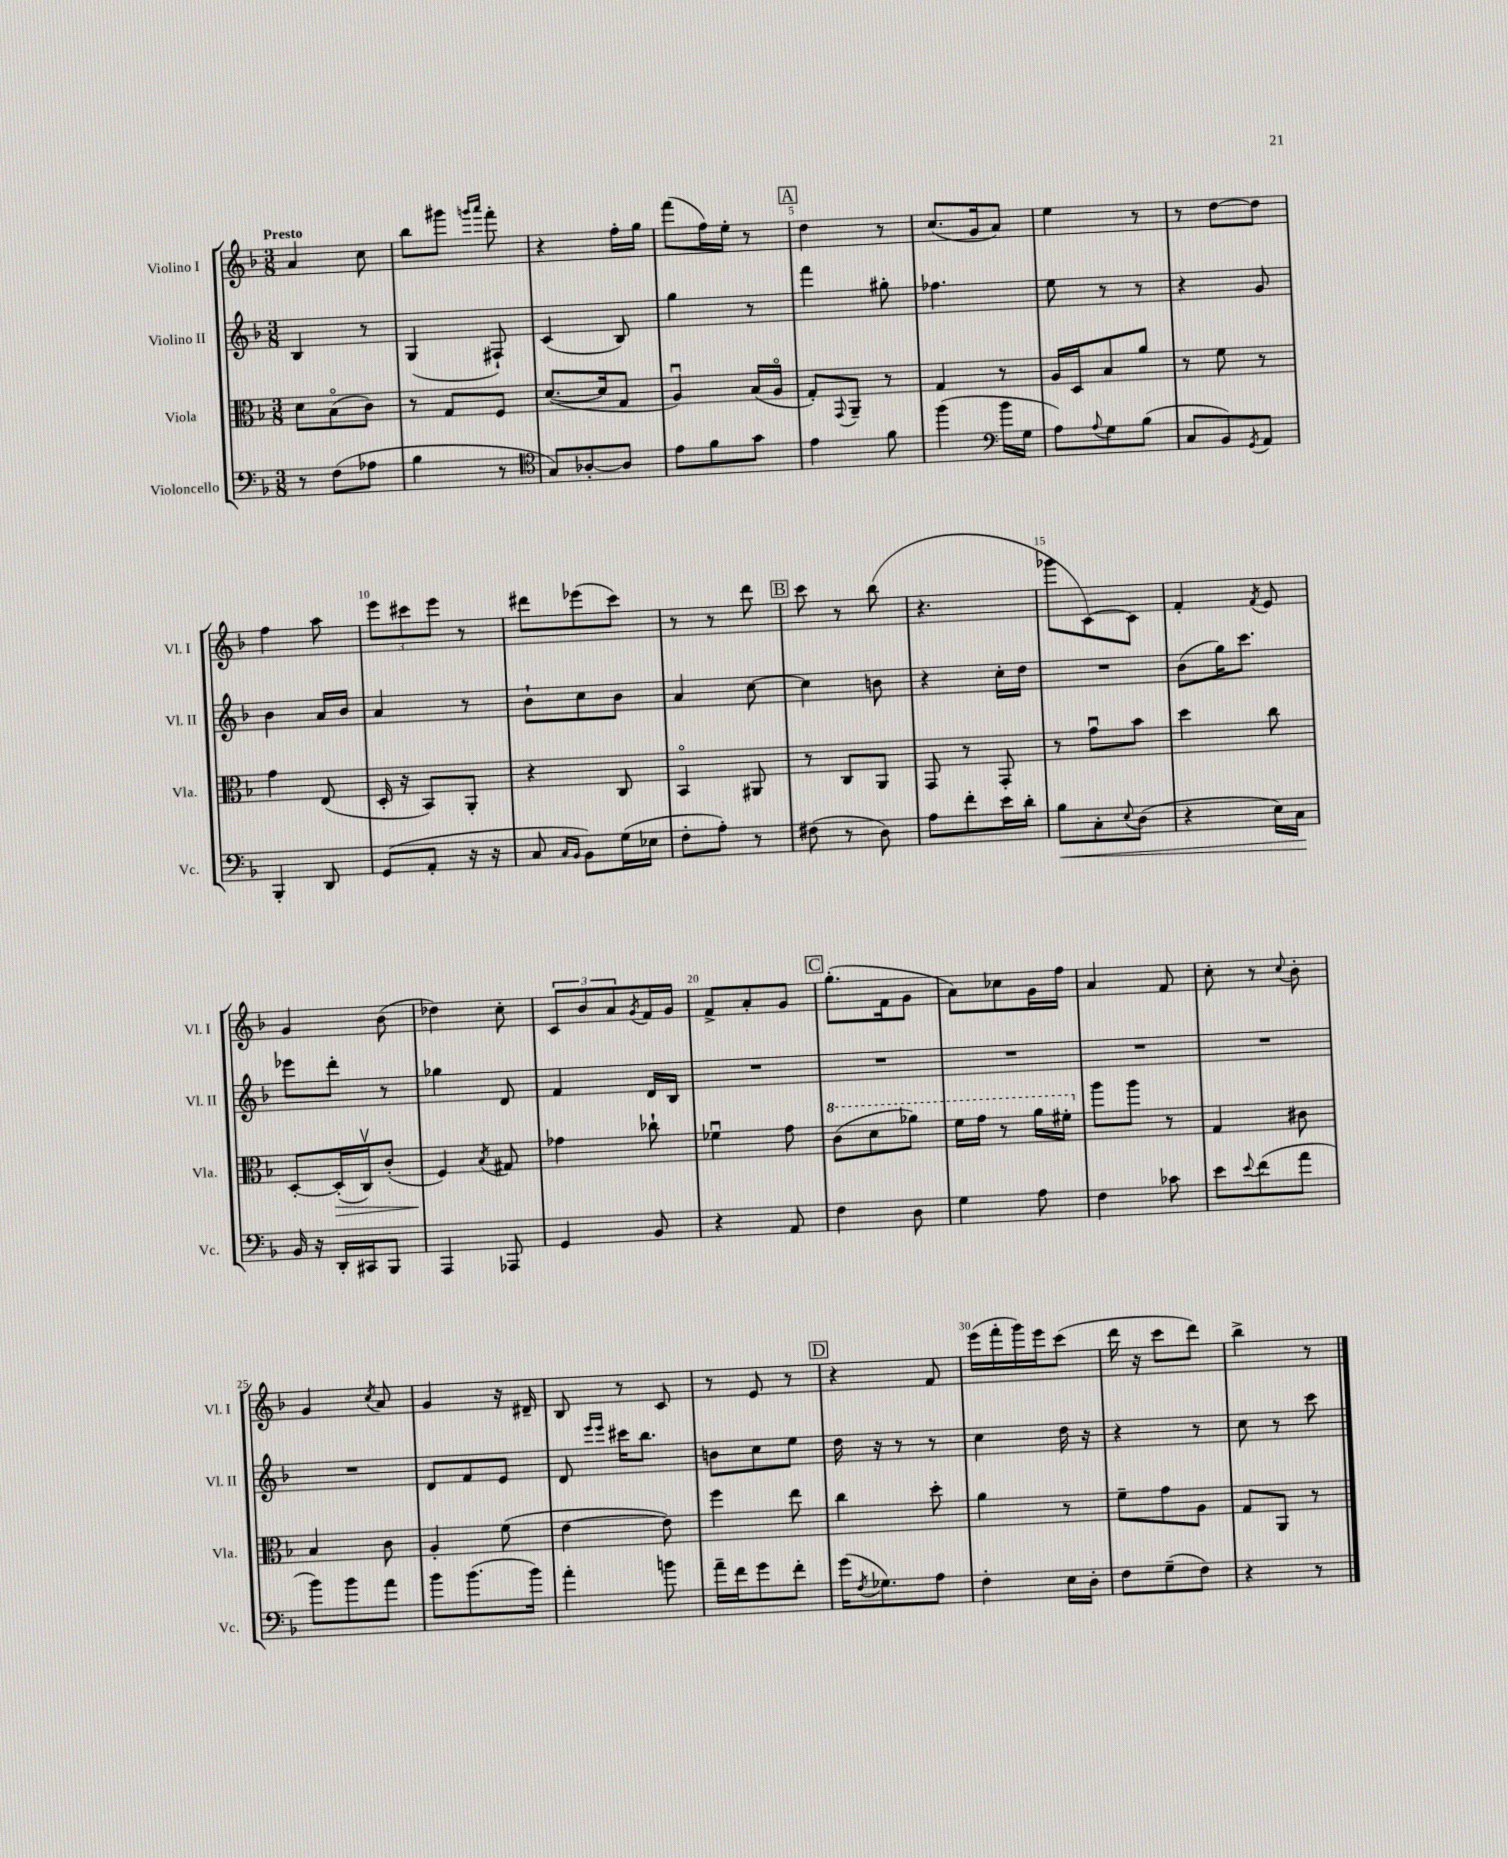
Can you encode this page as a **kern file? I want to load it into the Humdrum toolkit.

**kern	**kern	**kern	**kern
*staff4	*staff3	*staff2	*staff1
*clefF4	*clefC3	*clefG2	*clefG2
*k[b-]	*k[b-]	*k[b-]	*k[b-]
*M3/8	*M3/8	*M3/8	*M3/8
8r	8d	4B-	4a
(8F	(8B-o	.	.
8A-	8c)	8r	8cc
=	=	=	=
4B-	8r	(4G	8bb-
.	8G	.	8ggg#
.	.	.	16qqggg
.	.	.	16qqaaa
8r	8F	8F#`)	8fff'
=	=	=	=
*clefC4	*	*	*
8G)	([8.d	(4c	4r
[8A-'	.	.	.
.	16d]	.	.
8A-]	8G	8B-)	16ff'
.	.	.	16gg
=	=	=	=
8e	4Au)	4gg	(8fff
8f	.	.	16ff)
.	.	.	16ee'
8g	(16B-	8r	8r
.	16Ao	.	.
=	=	=	=
4e	8G')	4fff	4dd
.	8qqGG	.	.
.	8AA~	.	.
8f	8r	8gg#'	8r
=	=	=	=
(4ff	4G	4.ff-	(8.cc
.	.	.	16g
*clefF4	*	*	*
16b-	8r	.	8a)
16G	.	.	.
=	=	=	=
8A)	16A	8ee	4ee
.	16D	.	.
8qqA	.	.	.
8G	8B-	8r	.
(8B-	8a	8r	8r
=	=	=	=
8C	8r	4r	8r
8BB-)	8f	.	[8dd
8qGG	.	.	.
8AA	8r	8g	8dd]
=	=	=	=
4BBB-'	4g	4b-	4ff
8DD	(8E	16a	8aa
.	.	16b-	.
=	=	=	=
(8GG	16D'	4a	12eee
.	16r	.	.
.	.	.	12ccc#
8AA'	8BB-)	.	.
.	.	.	12eee
16r	8AA'	8r	8r
16r	.	.	.
=	=	=	=
8C	4r	8b-`	8ddd#
16qqC	.	.	.
16qqBB-	.	.	.
8BB-)	.	8cc	(8eee-
(16G	8C	8b-	8ccc)
16E-	.	.	.
=	=	=	=
8F'	4BB-o	4a	8r
8A')	.	.	8r
8r	8AA#	[8cc	8ddd
=	=	=	=
(8F#	8r	4cc]	8ccc
8r	8C	.	8r
8D)	8AA	8b	(8bb-
=	=	=	=
8A	8GG	4r	4.r
8f'	8r	.	.
16e	8GG'	16cc'	.
16d'	.	16dd	.
=	=	=	=
8B-	8r	4.r	8ggg-
8C'	8gu	.	[8c)
8qqE	.	.	.
(8D	8b-	.	8c]
=	=	=	=
4r	4dd	(8b-	4f'
.	.	16gg)	.
.	.	8.ccc	.
.	.	.	8qf
16E)	8cc	.	8e
16C	.	.	.
=	=	=	=
16BB-	[8D'	8eee-	4g
16r	.	.	.
16DD'	(16D']	8ddd'	.
16CC#	16Cv)	.	.
8BBB-	(8c'	8r	(8b-
=	=	=	=
4AAA	4F)	4gg-	4dd-)
.	8qB-	.	.
8AAA-	8G#	8d	8cc'
=	=	=	=
4GG	4g-	4f	12c
.	.	.	12b-
.	.	.	12a
.	.	.	8qg
8BB-	8cc-`	16d	16f
.	.	16B-	16g
=	=	=	=
4r	4f-u	4.r	8f^
.	.	.	8a'
8AA	8g	.	8g
=	=	=	=
4F	(8cc	4.r	(8.gg'
.	8dd	.	.
.	.	.	16f
8D	8aa-)	.	8g
=	=	=	=
4G	16ff	4.r	8a)
.	16gg	.	.
.	8r	.	8cc-
8A	16aa	.	16g
.	16ff#'	.	16ff
=	=	=	=
4F	8aa	4.r	4a
.	8aa	.	.
8c-	8r	.	8f
=	=	=	=
8e	4G	4.r	8cc'
8qqe	.	.	.
(8f	.	.	8r
.	.	.	8qqcc
8a	8c#	.	8b-'
=	=	=	=
8b-)	4B-	4.r	4g
8b-	.	.	.
.	.	.	8qcc
8a	8c	.	8a
=	=	=	=
8b-	4A'	8d	4g
(8.b-	.	8f	.
.	(8f	8e	16r
16b-)	.	.	16d#~
=	=	=	=
4a'	[4e	8d	8B-
.	.	16qqeee	.
.	.	16qqeee	.
.	.	16ccc#	8r
.	.	8.bb-	.
8b	8e])	.	8c
=	=	=	=
16a~	4ff	8b	8r
16f	.	.	.
8g	.	8cc	8e
8f'	8ee	8ee	8r
=	=	=	=
(16g	4cc	16dd	4r
8qF	.	.	.
8.G-)	.	16r	.
.	.	8r	.
8A	8dd'	8r	8f
=	=	=	=
4F'	4a	4cc	(16eee
.	.	.	16fff'
.	.	.	16ggg)
.	.	.	16eee
16E	8r	16dd	(8ccc
16D'	.	16r	.
=	=	=	=
8F	8f~	4r	16ddd
.	.	.	16r
(8G~	8g	.	8ccc
8F)	8A	8r	8ddd)
=	=	=	=
4r	8G	8cc	4bb-^
.	8AA	8r	.
8r	8r	8ccc	8r
==	==	==	==
*-	*-	*-	*-
